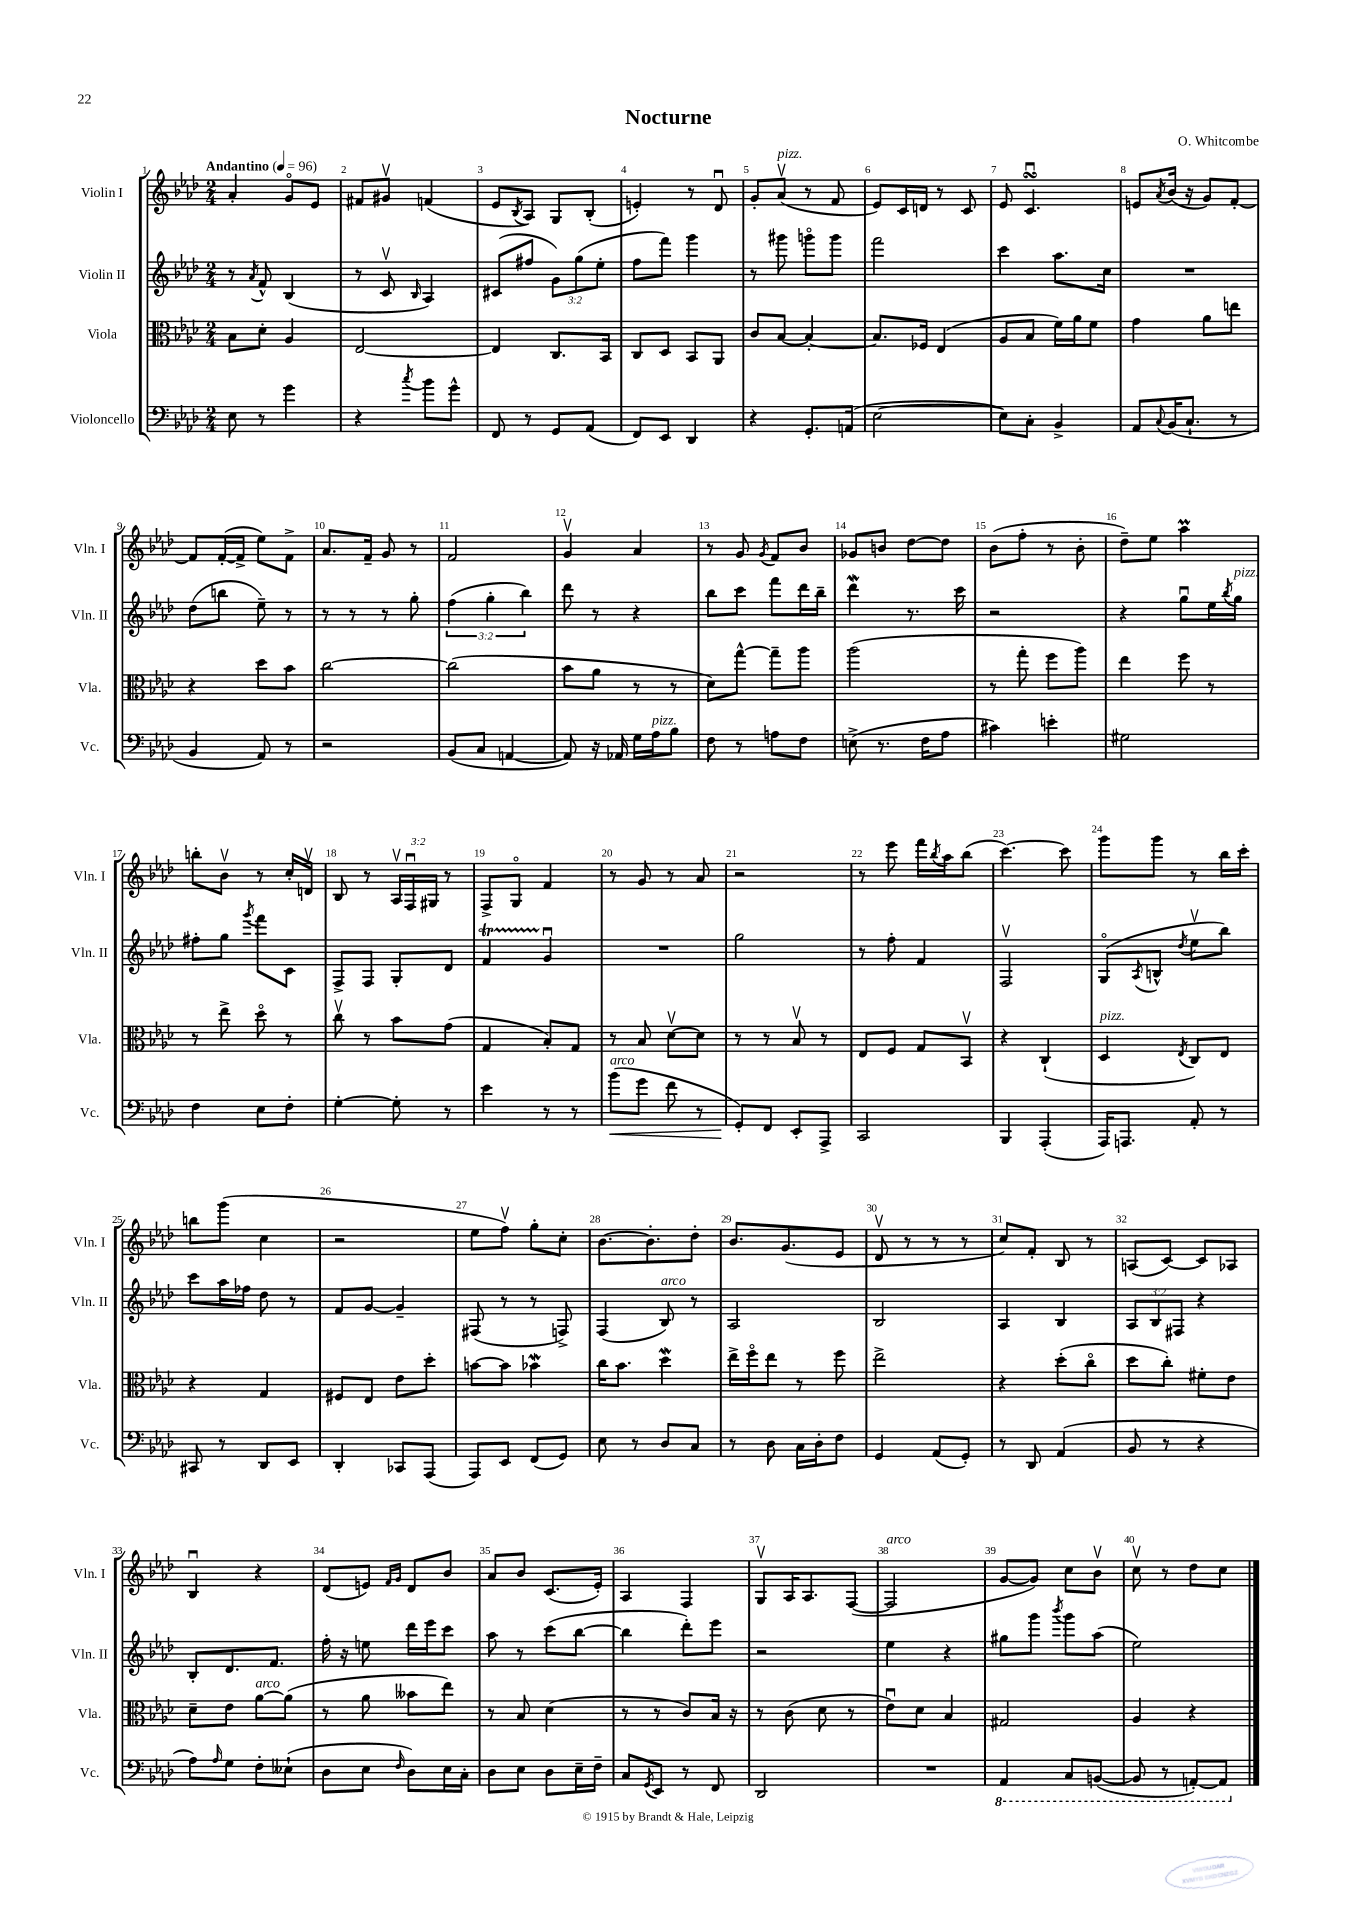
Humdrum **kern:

**kern	**kern	**kern	**kern
*staff4	*staff3	*staff2	*staff1
*clefF4	*clefC3	*clefG2	*clefG2
*k[b-e-a-d-]	*k[b-e-a-d-]	*k[b-e-a-d-]	*k[b-e-a-d-]
*M2/4	*M2/4	*M2/4	*M2/4
*MM96	*MM96	*MM96	*MM96
8E-	8B-	8r	4a-'
.	.	8qa-	.
8r	8d-'	8f^^	.
4g	4A-	(4B-	8go
.	.	.	8e-
=	=	=	=
4r	[2E-	8r	8f#
.	.	8cv	8g#v
8qcc	.	16qqB-	.
8b-	.	4A-)	(4f
8g^^	.	.	.
=	=	=	=
8FF	4E-]	(8c#	8e-
.	.	.	8qB-
8r	.	8ff#	8A-)
8GG	8.C	12g)	8G
.	.	(12gg	.
(8AA-	.	.	(8B-'
.	.	12ee-'	.
.	16BB-	.	.
=	=	=	=
8FF)	8C	8ff	4e')
8EE-	8D-	8fff)	.
4DD-	8BB-	4ggg	8r
.	8AA-	.	8d-u
=	=	=	=
4r	8c	8r	8g'
.	[8B-	8ggg#	(8a-v
8.GG'	4B-'_	8gggo	8r
.	.	8ggg	8f
(16AA	.	.	.
=	=	=	=
[2E-	8.B-]	2fff	8e-)
.	.	.	16c
.	16F-	.	16d
.	(4E-	.	8r
.	.	.	8c
=	=	=	=
8E-])	8A-	4ccc	8e-
8C'	8B-	.	4.cu
4BB-^	16f)	8.aa-	.
.	16a-	.	.
.	8f	.	.
.	.	16cc	.
=	=	=	=
8AA-	4g	2r	8e
8qqC	.	.	8qa-
(16BB-	.	.	(16b-
8.C`	.	.	16r
.	8a-	.	8g)
8r	8ee	.	[8f'
=	=	=	=
4BB-	4r	(8dd-	8f]
.	.	8bb	([16f'
.	.	.	16f^]
8AA-)	8dd-	8ee-~)	8ee-)
8r	8b-	8r	8f^
=	=	=	=
2r	[2cc	8r	8.a-
.	.	8r	.
.	.	.	16f~
.	.	8r	8g
.	.	8gg'	8r
=	=	=	=
(8BB-	(2cc]	(6ff	2f
8C	.	.	.
.	.	6gg'	.
[4AA	.	.	.
.	.	6bb-)	.
=	=	=	=
8AA])	8b-	8ddd-	4gv
16r	8a-	8r	.
16AA-	.	.	.
16G	8r	4r	4a-
16A-	.	.	.
8B-	8r	.	.
=	=	=	=
8F	8d-)	8bb-	8r
8r	[8gg^^	8ccc	8g
.	.	.	8qg
8A	8gg~]	8fff	8f
8F	8aa-	16ddd-	8b-
.	.	16bb-~	.
=	=	=	=
(8E^	(2aa-	4ddd-	8g-
8.r	.	.	8b
.	.	8.r	[8dd-
16F	.	.	.
8A-	.	.	8dd-]
.	.	16ccc	.
=	=	=	=
4c#)	8r	2r	(8b-
.	8gg'	.	8ff'
4e'	8ff	.	8r
.	8aa-)	.	8b-'
=	=	=	=
2G#	4ee-	4r	8dd-~)
.	.	.	8ee-
.	8ff	8ggu	4aa-
.	8r	16ee-	.
.	.	8qbb-	.
.	.	16gg	.
=	=	=	=
4F	8r	8ff#'	8bb'
.	8ee-^	8gg	8b-v
.	.	8qggg	.
8E-	8dd-o	8fff	8r
8F'	8r	8c	16cc'
.	.	.	16dv
=	=	=	=
[4G'	8ccv	8F^	8B-
.	8r	8F	8r
8G']	8b-	8G'	24A-v
.	.	.	24Fu
.	.	.	24G#
8r	(8g	8d-	8r
=	=	=	=
4e-	4G	4f	8F^
.	.	.	8Go
8r	8B-')	4gu	4f
8r	8G	.	.
=	=	=	=
(8b-	8r	2r	8r
8g	8B-	.	8g
8f	[8d-v	.	8r
8r	8d-]	.	8a-
=	=	=	=
8GG')	8r	2gg	2r
8FF	8r	.	.
8EE-'	8B-v	.	.
8AAA-^	8r	.	.
=	=	=	=
2CC	8E-	8r	8r
.	8F	8ff'	8eee-
.	8G	4f	16fff
.	.	.	8qbb-
.	.	.	16aa-
.	8BB-v	.	(8bb-
=	=	=	=
4BBB-	4r	2Fv	[4.ccc)
(4AAA-'	(4C`	.	.
.	.	.	8ccc]
=	=	=	=
16AAA-)	4D-	(8Go	8ggg
8.AAA	.	.	.
.	.	8qA-	.
.	.	8B^^	8ggg
.	8qE-	8qdd-	.
8AA-'	8C)	8ee-v	8r
8r	8E-	8bb-)	16bb-
.	.	.	16ccc'
=	=	=	=
8CC#	4r	8ccc	8bb
8r	.	16aa-	(8ggg
.	.	16ff-	.
8DD-	4G	8dd-	4cc
8EE-	.	8r	.
=	=	=	=
4DD-'	8F#	8f	2r
.	8E-	[8g	.
8CC-	8e-	4g~]	.
(8AAA-	8dd-'	.	.
=	=	=	=
8AAA-)	[8b	(8F#	8ee-
8EE-	8b]	8r	8ffv)
(8FF	4b-	8r	8gg'
8GG)	.	8F^)	8cc'
=	=	=	=
8E-	16cc	(4F	[8.b-
.	8.b-	.	.
8r	.	.	.
.	.	.	8.b-']
8D-	4dd-	8B-)	.
8C	.	8r	8dd-'
=	=	=	=
8r	16ee-^	2A-	8.b-
.	16ffo	.	.
8D-	8ee-	.	.
.	.	.	(8.g
16C	8r	.	.
16D-'	.	.	.
8F	8ff	.	8e-
=	=	=	=
4GG	2ee-^	2B-	8d-v
.	.	.	8r
(8AA-	.	.	8r
8GG')	.	.	8r
=	=	=	=
8r	4r	4A-	8cc)
8DD-	.	.	8f'
(4AA-	(8dd-'	4B-	8B-
.	8cco	.	8r
=	=	=	=
8BB-	8dd-	12A-	(8A
.	.	12B-	.
8r	8cc')	.	[8c)
.	.	12F#	.
4r	8f#'	4r	8c]
.	8e-	.	8A-
=	=	=	=
8A-)	8d-~	8B-'	4B-u
16qqA-	.	.	.
8G	8e-	8.d-	.
8F'	[8a-	.	4r
.	.	8.f	.
(8E--`	(8a-]	.	.
=	=	=	=
8D-	8r	16ff'	(8d-
.	.	16r	.
8E-	8a-	8ee	8e)
.	.	.	16qqf
16qqF	.	.	16qqg
8D-)	8b--	16ddd-	8d-
.	.	16eee-	.
16E-	8ee-)	8ccc	8b-
16C'	.	.	.
=	=	=	=
8D-	8r	8aa-	8a-
8E-	8B-	8r	8b-
8D-	(4d-	(8ccc	(8.c
16E-~	.	[8bb-	.
16F~	.	.	16e-')
=	=	=	=
8C	8r	4bb-]	4A-
8qGG	.	.	.
8EE-	8r	.	.
8r	8c)	8ddd-')	4F
8FF	16B-	8eee-	.
.	16r	.	.
=	=	=	=
2DD-	8r	2r	8Gv
.	(8c	.	16A-
.	.	.	8.A-
.	8d-	.	.
.	8r	.	([8F
=	=	=	=
2r	8e-u)	4ee-	2F]
.	8d-	.	.
.	4B-	4r	.
=	=	=	=
4AAA-	2G#	8gg#	[8g
.	.	8ggg	8g])
.	.	8qbbb-	.
8CC	.	8ggg	8cc
([8BBB	.	(8aa-	8b-v
=	=	=	=
8BBB]	4A-	2ee-)	8ccv
8r	.	.	8r
[8AAA')	4r	.	8dd-
8AAA]	.	.	8cc
==	==	==	==
*-	*-	*-	*-
